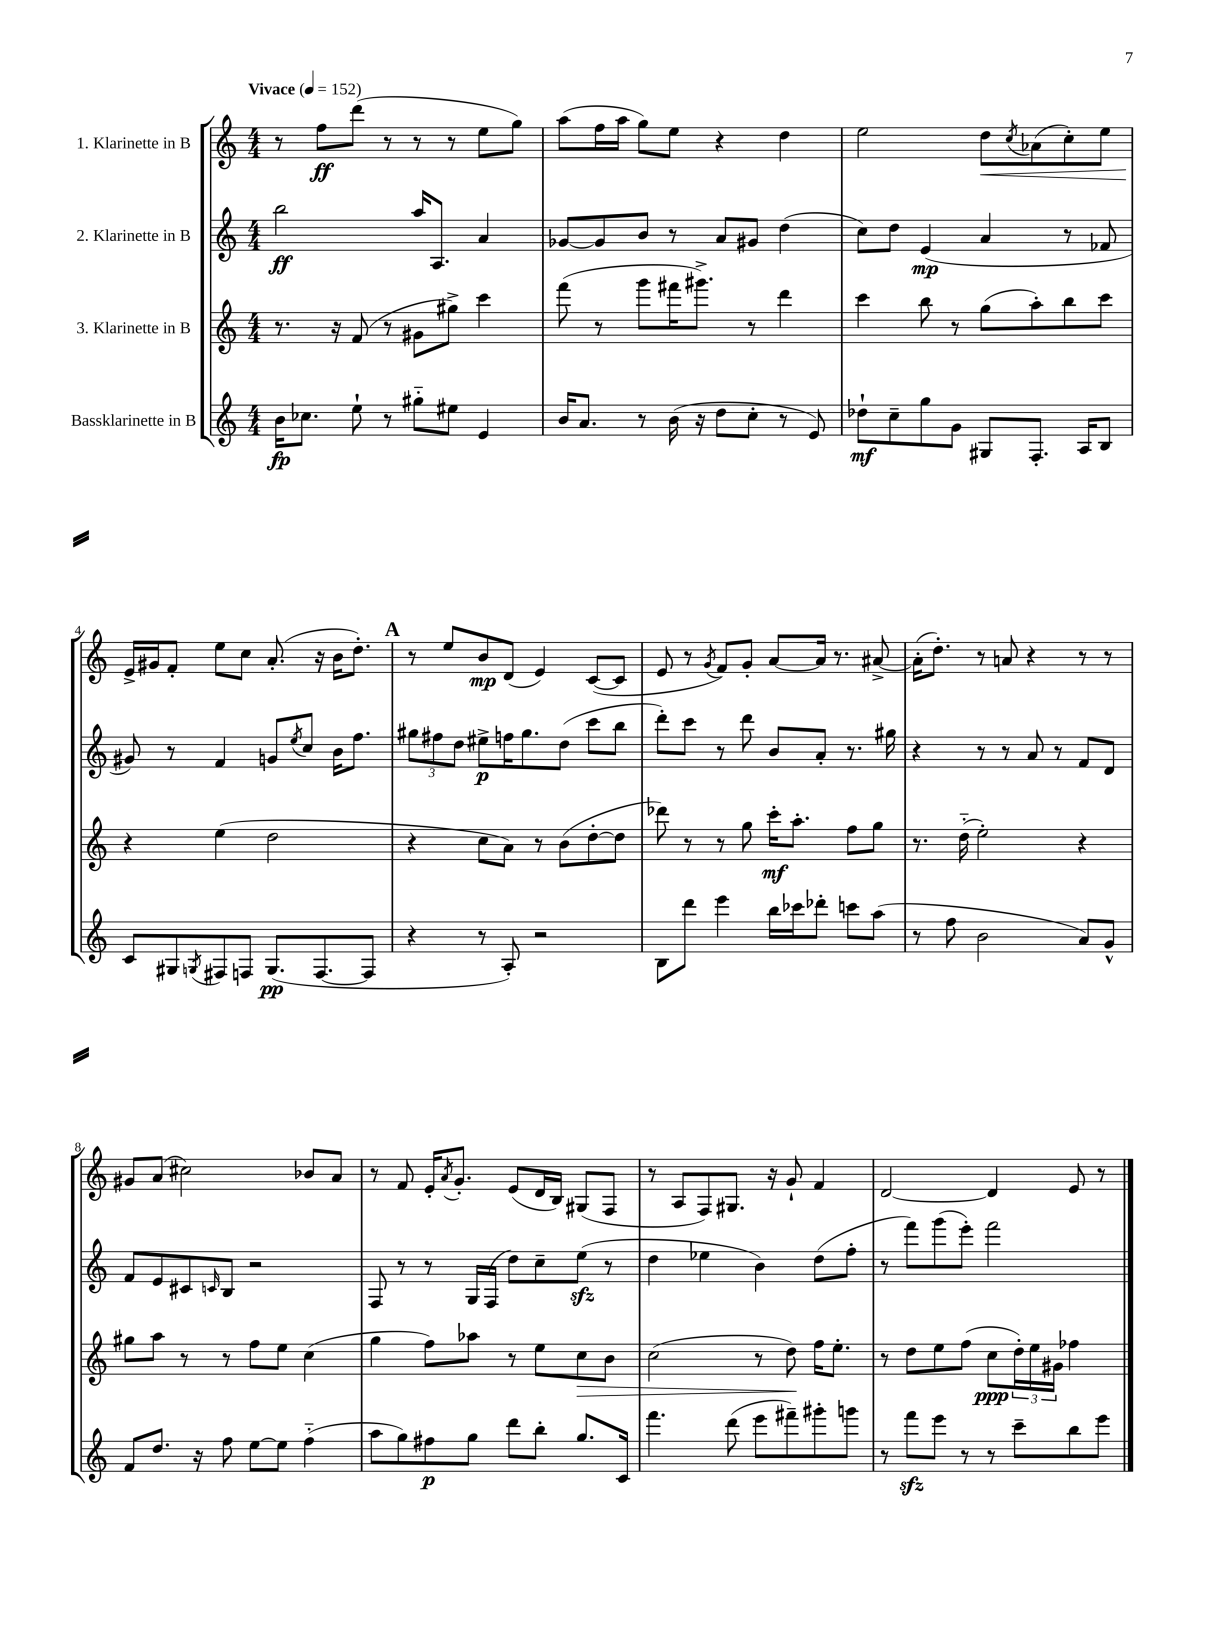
<<
\new StaffGroup <<
\new Staff = "s0" \with { instrumentName = "1. Klarinette in B" } {
    \clef treble \key c \major \numericTimeSignature \time 4/4 \tempo "Vivace" 4 = 152
    r8 f''8\ff d'''8( r8 r8 r8 e''8 g''8) |
    a''8( f''16 a''16 g''8) e''8 r4 d''4 |
    e''2 d''8\< \acciaccatura { c''8 } aes'8( c''8-.) e''8 |
    e'16->\! gis'16 f'8-. e''8 c''8 a'8.-.( r16 b'16 d''8.-.) |
    \mark \markup { \bold "A" } r8 e''8 b'8\mp d'8( e'4) c'8~( c'8 |
    e'8 r8 \acciaccatura { g'8 } f'8) g'8-. a'8~ a'16 r8. ais'8~-> |
    ais'16-.( d''8.-.) r8 a'8 r4 r8 r8 |
    gis'8 a'8( cis''2) bes'8 a'8 |
    r8 f'8 e'16-. \acciaccatura { a'8 } g'8.-. e'8( d'16 b16) gis8( f8 |
    r8 a8 f8) gis8. r16 g'8-! f'4 |
    d'2~ d'4 e'8 r8 \bar "|." |
}
\new Staff = "s1" \with { instrumentName = "2. Klarinette in B" } {
    \clef treble \key c \major \numericTimeSignature \time 4/4
    b''2\ff a''16 a8. a'4 |
    ges'8~ ges'8 b'8 r8 a'8 gis'8 d''4( |
    c''8) d''8 e'4\mp( a'4 r8 fes'8 |
    gis'8) r8 f'4 g'8 \acciaccatura { e''8 } c''8 b'16 f''8. |
    \mark \markup { \bold "A" } \tuplet 3/2 { gis''8 fis''8 d''8 } eis''8->\p f''16 gis''8. d''8( c'''8 b''8 |
    d'''8-.) c'''8 r8 d'''8 b'8 a'8-. r8. gis''16 |
    r4 r8 r8 a'8 r8 f'8 d'8 |
    f'8 e'8 cis'8 \grace { c'16 } b8 r2 |
    f8 r8 r8 g16 f16( d''8) c''8-- e''8\sfz( r8 |
    d''4 ees''4 b'4) d''8( f''8-. |
    r8 f'''8) g'''8( e'''8-.) f'''2 \bar "|." |
}
\new Staff = "s2" \with { instrumentName = "3. Klarinette in B" } {
    \clef treble \key c \major \numericTimeSignature \time 4/4
    r8. r16 f'8( r8 gis'8 gis''8->) c'''4 |
    f'''8( r8 g'''8 fis'''16 gis'''8.->) r8 d'''4 |
    c'''4 b''8 r8 g''8( a''8-.) b''8 c'''8 |
    r4 e''4( d''2 |
    \mark \markup { \bold "A" } r4 c''8 a'8) r8 b'8( d''8~-. d''8 |
    des'''8) r8 r8 g''8 c'''16-.\mf a''8.-. f''8 g''8 |
    r8. d''16-_( e''2-.) r4 |
    gis''8 a''8 r8 r8 f''8 e''8 c''4( |
    g''4 f''8) aes''8 r8 e''8 c''8\> b'8 |
    c''2( r8 d''8\!) f''16 e''8.-. |
    r8 d''8 e''8 f''8( c''8\ppp \tuplet 3/2 { d''16-.) e''16 gis'16 } fes''4 \bar "|." |
}
\new Staff = "s3" \with { instrumentName = "Bassklarinette in B" } {
    \clef treble \key c \major \numericTimeSignature \time 4/4
    b'16\fp ces''8. e''8-! r8 gis''8-_ eis''8 e'4 |
    b'16 a'8. r8 b'16( r16 d''8 c''8-. r8 e'8) |
    des''8-!\mf c''8-- g''8 g'8 gis8 f8.-. a16 b8 |
    c'8 gis8 \acciaccatura { g8 } fis8 f8 g8.\pp( f8.~ f8 |
    \mark \markup { \bold "A" } r4 r8 a8-.) r2 |
    b8 d'''8 e'''4 b''16 ces'''16 des'''8-. c'''8 a''8( |
    r8 f''8 b'2 a'8) g'8-^ |
    f'8 d''8. r16 f''8 e''8~ e''8 f''4-_( |
    a''8 g''8) fis''8\p g''8 d'''8 b''8-. g''8. c'16 |
    f'''4. d'''8( e'''8 fis'''8--) gis'''8-. g'''8 |
    r8 f'''8\sfz e'''8 r8 r8 c'''8-- b''8 e'''8 \bar "|." |
}
>>
>>
